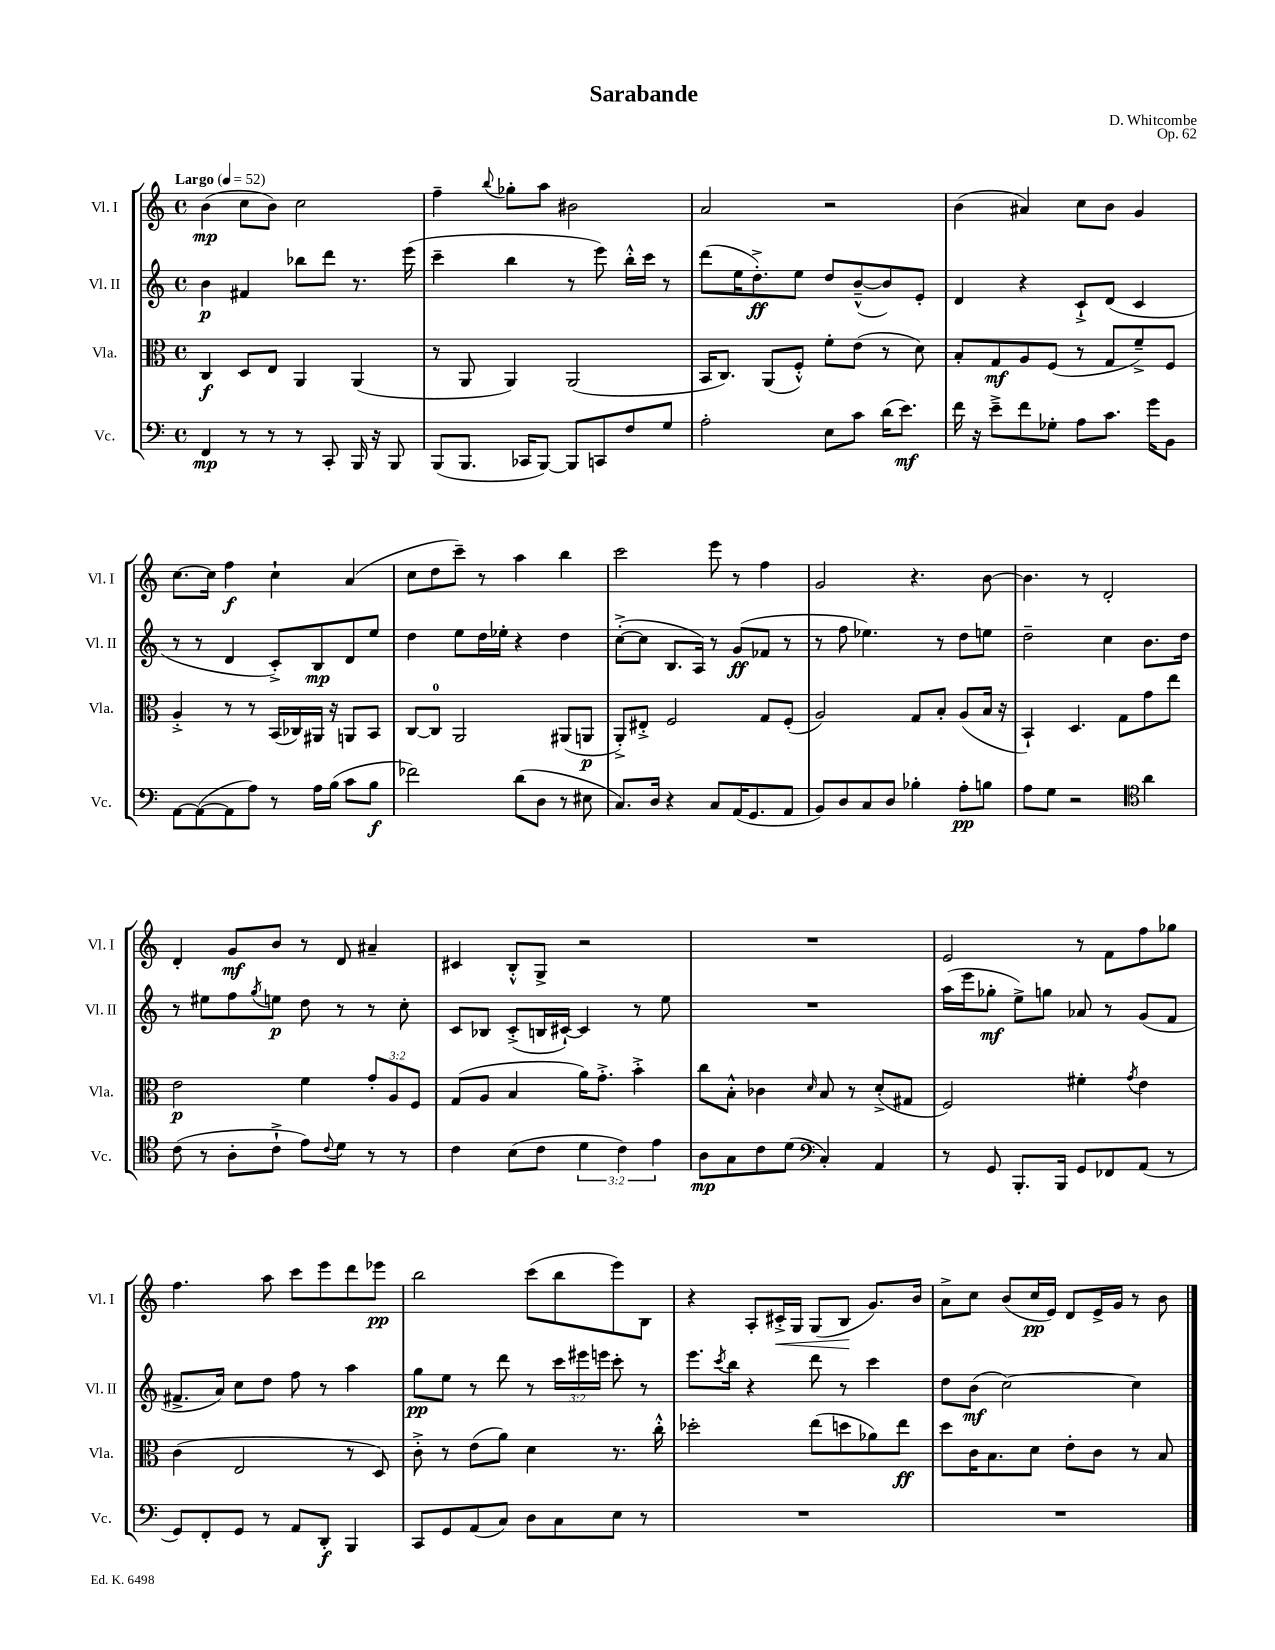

**kern	**dynam	**kern	**dynam	**kern	**dynam	**kern	**dynam
*part4	*part4	*part3	*part3	*part2	*part2	*part1	*part1
*staff4	*staff4	*staff3	*staff3	*staff2	*staff2	*staff1	*staff1
*I"Vc.	*	*I"Vla.	*	*I"Vl. II	*	*I"Vl. I	*
*I'Vc.	*	*I'Vla.	*	*I'Vl. II	*	*I'Vl. I	*
*clefF4	*	*clefC3	*	*clefG2	*	*clefG2	*
*k[]	*	*k[]	*	*k[]	*	*k[]	*
*M4/4	*	*M4/4	*	*M4/4	*	*M4/4	*
*met(c)	*	*met(c)	*	*met(c)	*	*met(c)	*
*MM52	*	*MM52	*	*MM52	*	*MM52	*
=1	=1	=1	=1	=1	=1	=1	=1
!	!	!	!	!	!	!LO:TX:a:B:t=Largo	!
4FF/	mp	4C/	f	4b\	p	(4b\	mp
8r	.	8D/L	.	4f#X/	.	8cc\L	.
8r	.	8E/J	.	.	.	8b\J)	.
8r	.	4AA/	.	8bb-X\L	.	2cc\	.
8CC'/	.	.	.	8ddd\J	.	.	.
16BBB/	.	(4AA/	.	8.r	.	.	.
16r	.	.	.	.	.	.	.
8BBB/	.	.	.	.	.	.	.
.	.	.	.	(16eee\	.	.	.
=2	=2	=2	=2	=2	=2	=2	=2
(8BBB/L	.	8r	.	4ccc~\	.	4ff~\	.
8.BBB/J	.	8AA/	.	.	.	.	.
.	.	.	.	.	.	8qqbb/	.
.	.	4AA/)	.	4bb\	.	8gg-X'\L	.
16CC-X/KL	.	.	.	.	.	.	.
[8BBB/J)	.	.	.	.	.	8aa\J	.
8BBB/L]	.	(2AA/	.	8r	.	2b#X\	.
8CCn/	.	.	.	8eee\)	.	.	.
8F/	.	.	.	16bb'^^\LL	.	.	.
.	.	.	.	16ccc\JJ	.	.	.
8G/J	.	.	.	8r	.	.	.
=3	=3	=3	=3	=3	=3	=3	=3
2A'\	.	16BB/KL	.	(8ddd\L	.	2a/	.
.	.	8.C/J)	.	.	.	.	.
.	.	.	.	16ee\K	.	.	.
.	.	.	.	8.dd'^\)	ff	.	.
.	.	(8AA/L	.	.	.	.	.
.	.	8F'^^/J)	.	8ee\J	.	.	.
8E\L	.	8f'\L	.	8dd/L	.	2r	.
8c\J	.	(8e\J	.	([8b~^^/	.	.	.
(16d\KL	.	8r	.	8b/])	.	.	.
8.e\J)	mf	.	.	.	.	.	.
.	.	8d\)	.	8e'/J	.	.	.
=4	=4	=4	=4	=4	=4	=4	=4
16f\	.	8B'/L	.	4d/	.	(4b\	.
16r	.	.	.	.	.	.	.
8e~^\L	.	8G/	mf	.	.	.	.
8f\	.	8A/	.	4r	.	4a#X/)	.
8G-X'\J	.	(8F/J	.	.	.	.	.
8A\L	.	8r	.	8c`^/L	.	8cc\L	.
8.c\J	.	8G/L	.	(8d/J	.	8b\J	.
.	.	8f~^/)	.	4c/	.	4g/	.
16g\KL	.	.	.	.	.	.	.
8BB\J	.	8F/J	.	.	.	.	.
!!LO:LB:g=z
=5	=5	=5	=5	=5	=5	=5	=5
[8AA\L	.	4A'^/	.	8r	.	[8.cc\L	.
(8AA\_	.	.	.	8r	.	.	.
.	.	.	.	.	.	16cc\Jk]	.
8AA\]	.	8r	.	4d/	.	4ff\	f
8A\J)	.	8r	.	.	.	.	.
8r	.	(16BB/LL	.	8c'^/L)	.	4cc`\	.
.	.	16C-X/)	.	.	.	.	.
16A\LL	.	16AA#X/JJ	.	8B/	mp	.	.
(16B\JJ	.	16r	.	.	.	.	.
8c\L	.	8AAn/L	.	8d/	.	(4a/	.
8B\J	f	8BB/J	.	8ee/J	.	.	.
=6	=6	=6	=6	=6	=6	=6	=6
2f-X\)	.	[8C/L	.	4dd\	.	8cc\L	.
.	.	8C/J]	.	.	.	8dd\	.
.	.	2AA/	.	8ee\L	.	8ccc~\J)	.
.	.	.	.	16dd\L	.	8r	.
.	.	.	.	16ee-X'\JJ	.	.	.
(8d\L	.	.	.	4r	.	4aa\	.
8D\J	.	.	.	.	.	.	.
8r	.	(8AA#X/L	.	4dd\	.	4bb\	.
8E#X\	.	8AAn/J	p	.	.	.	.
=7	=7	=7	=7	=7	=7	=7	=7
8.C/L)	.	8AA'^/L)	.	([8cc'^\L	.	2ccc\	.
.	.	8E#X'^/J	.	8cc\J]	.	.	.
16D/Jk	.	.	.	.	.	.	.
4r	.	2F/	.	8.B/L	.	.	.
.	.	.	.	16A/Jk)	.	.	.
8C/L	.	.	.	8r	.	8eee\	.
(16AA/K	.	.	.	(8g/L	ff	8r	.
8.GG/	.	.	.	.	.	.	.
.	.	8G/L	.	8f-X/J	.	4ff\	.
8AA/J	.	(8F'/J	.	8r	.	.	.
=8	=8	=8	=8	=8	=8	=8	=8
8BB/L)	.	2A/)	.	8r	.	2g/	.
8D/	.	.	.	8ff\	.	.	.
8C/	.	.	.	4.ee-X\)	.	.	.
8D/J	.	.	.	.	.	.	.
4B-X'\	.	8G/L	.	.	.	4.r	.
.	.	8B'/J	.	8r	.	.	.
8A'\L	pp	(8A/L	.	8dd\L	.	.	.
8Bn\J	.	16B/Jk	.	8een\J	.	[8b\	.
.	.	16r	.	.	.	.	.
=9	=9	=9	=9	=9	=9	=9	=9
8A\L	.	4BB`/)	.	2dd~\	.	4.b\]	.
8G\J	.	.	.	.	.	.	.
2r	.	4.D/	.	.	.	.	.
.	.	.	.	.	.	8r	.
.	.	.	.	4cc\	.	2d'/	.
.	.	8G\L	.	.	.	.	.
*clefC4	*	*	*	*	*	*	*
4a\	.	8g\	.	8.b\L	.	.	.
.	.	8ee\J	.	.	.	.	.
.	.	.	.	16dd\Jk	.	.	.
!!LO:LB:g=z
=10	=10	=10	=10	=10	=10	=10	=10
(8c\	.	2e\	p	8r	.	4d'/	.
8r	.	.	.	8ee#X\L	.	.	.
8A'\L	.	.	.	8ff\	.	8g/L	mf
.	.	.	.	8qgg/	.	.	.
8c`^\J	.	.	.	8een\J	p	8b/J	.
8e\L)	.	4f\	.	8dd\	.	8r	.
8qqc/	.	.	.	.	.	.	.
8d\J	.	.	.	8r	.	8d/	.
8r	.	12g'/L	.	8r	.	4a#X~/	.
.	.	12A/	.	.	.	.	.
8r	.	.	.	8cc'\	.	.	.
.	.	12F/J	.	.	.	.	.
=11	=11	=11	=11	=11	=11	=11	=11
4c\	.	(8G/L	.	8c/L	.	4c#X/	.
.	.	8A/J	.	8B-X/J	.	.	.
(8B\L	.	4B/	.	(8c'^/L	.	8B'^^/L	.
8c\J	.	.	.	16Bn/L	.	8G^/J	.
.	.	.	.	[16c#X`/JJ)	.	.	.
6d\	.	16a\KL)	.	4c#/]	.	2r	.
.	.	8.g'^\J	.	.	.	.	.
6c\)	.	.	.	.	.	.	.
.	.	4b'^\	.	8r	.	.	.
6e\	.	.	.	.	.	.	.
.	.	.	.	8ee\	.	.	.
=12	=12	=12	=12	=12	=12	=12	=12
8A\L	mp	8cc\L	.	1r	.	1r	.
8G\	.	8B'^^\J	.	.	.	.	.
8c\	.	4c-X\	.	.	.	.	.
(8d\J	.	.	.	.	.	.	.
*clefF4	*	*	*	*	*	*	*
.	.	16qqd/	.	.	.	.	.
4C'/)	.	8B/	.	.	.	.	.
.	.	8r	.	.	.	.	.
4AA/	.	(8d'^/L	.	.	.	.	.
.	.	8G#X/J	.	.	.	.	.
=13	=13	=13	=13	=13	=13	=13	=13
8r	.	2F/)	.	(16aa\LL	.	2e/	.
.	.	.	.	16eee\J	.	.	.
8GG/	.	.	.	8gg-X'\J	mf	.	.
8.BBB'/L	.	.	.	8ee^\L)	.	.	.
.	.	.	.	8ggn\J	.	.	.
16BBB/Jk	.	.	.	.	.	.	.
8GG/L	.	4f#X'\	.	8a-X/	.	8r	.
8FF-X/	.	.	.	8r	.	8f\L	.
.	.	8qg/	.	.	.	.	.
(8AA/J	.	4e\	.	(8g/L	.	8ff\	.
8r	.	.	.	8f/J	.	8gg-X\J	.
!!LO:LB:g=z
=14	=14	=14	=14	=14	=14	=14	=14
8GG/L)	.	(4c\	.	8.f#X^/L	.	4.ff\	.
8FF'/	.	.	.	.	.	.	.
.	.	.	.	16a/Jk)	.	.	.
8GG/J	.	2E/	.	8cc\L	.	.	.
8r	.	.	.	8dd\J	.	8aa\	.
8AA/L	.	.	.	8ff\	.	8ccc\L	.
8DD'/J	f	.	.	8r	.	8eee\	.
4BBB/	.	8r	.	4aa\	.	8ddd\	.
.	.	8D/)	.	.	.	8eee-X\J	pp
=15	=15	=15	=15	=15	=15	=15	=15
8CC/L	.	8c'^\	.	8gg\L	pp	2bb\	.
8GG/	.	8r	.	8ee\J	.	.	.
(8AA/	.	(8e\L	.	8r	.	.	.
8C/J)	.	8a\J)	.	8ddd\	.	.	.
8D\L	.	4d\	.	8r	.	(8ccc\L	.
8C\	.	.	.	24ccc\LL	.	8bb\	.
.	.	.	.	24eee#X\	.	.	.
.	.	.	.	24eeen\JJ	.	.	.
8E\J	.	8.r	.	8ccc'\	.	8eee\)	.
8r	.	.	.	8r	.	8B\J	.
.	.	16cc'^^\	.	.	.	.	.
=16	=16	=16	=16	=16	=16	=16	=16
1r	.	2dd-X'\	.	8.eee\L	.	4r	.
.	.	.	.	8qccc/	.	.	.
.	.	.	.	16bb\Jk	.	.	.
.	.	.	.	4r	.	8A'/L	.
!	!	!	!	!	!	!	!LO:HP:b
.	.	.	.	.	.	16c#X'^/L	<
.	.	.	.	.	.	16G/JJ	.
.	.	(8ee\L	.	8ddd\	.	(8G/L	.
.	.	8ddn\	.	8r	.	8B/J	.
.	.	8a-X\)	.	4ccc\	.	8.g/L)	[
.	.	8ee\J	ff	.	.	.	.
.	.	.	.	.	.	16b/Jk	.
=17	=17	=17	=17	=17	=17	=17	=17
1r	.	8dd\L	.	8dd\L	.	8a^\L	.
.	.	16c\K	.	(8b\J	mf	8cc\J	.
.	.	8.B\	.	.	.	.	.
.	.	.	.	[2cc\)	.	(8b/L	.
.	.	8d\J	.	.	.	16cc/L	pp
.	.	.	.	.	.	16e/JJ)	.
.	.	8e'\L	.	.	.	8d/L	.
.	.	8c\J	.	.	.	16e^/L	.
.	.	.	.	.	.	16g/JJ	.
.	.	8r	.	4cc\]	.	8r	.
.	.	8B/	.	.	.	8b\	.
==	==	==	==	==	==	==	==
*-	*-	*-	*-	*-	*-	*-	*-
